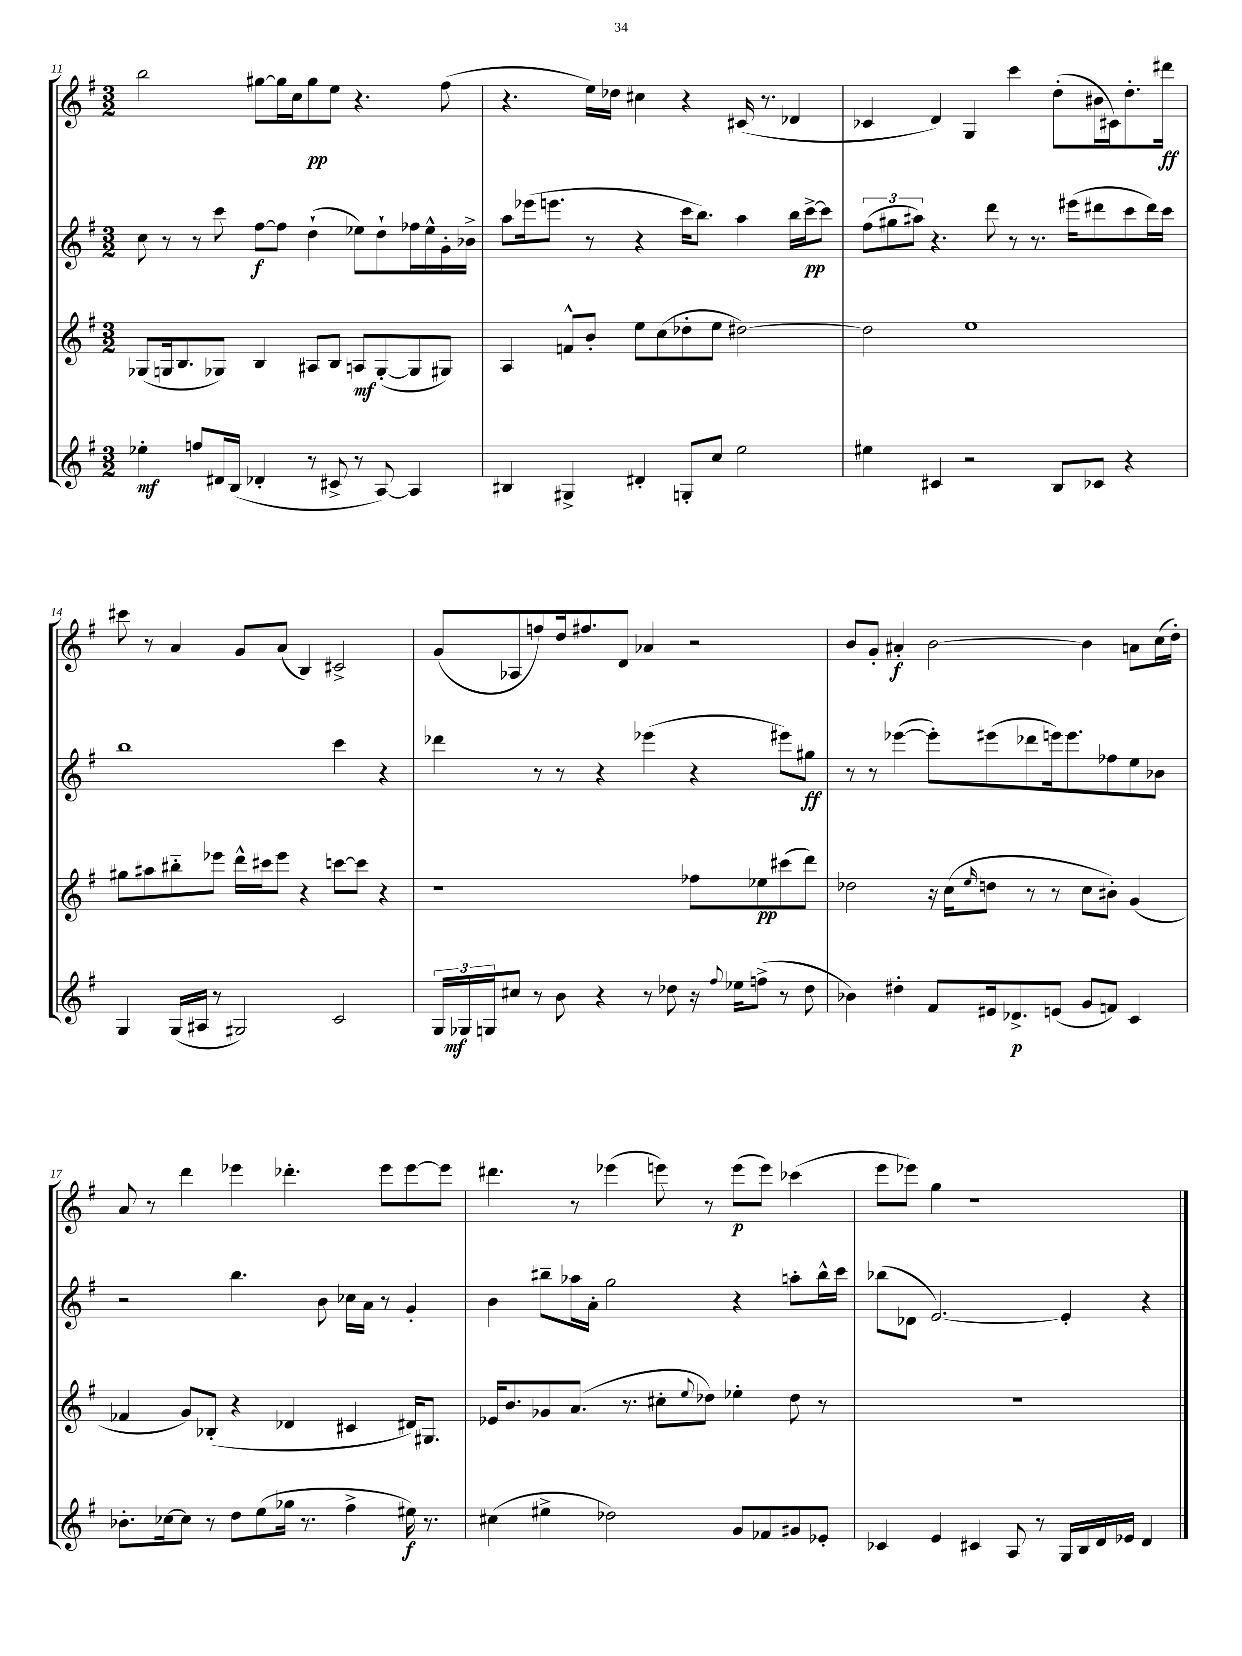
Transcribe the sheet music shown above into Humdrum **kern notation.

**kern	**dynam	**kern	**dynam	**kern	**dynam	**kern	**dynam
*part4	*part4	*part3	*part3	*part2	*part2	*part1	*part1
*staff4	*staff4	*staff3	*staff3	*staff2	*staff2	*staff1	*staff1
*clefG2	*	*clefG2	*	*clefG2	*	*clefG2	*
*k[f#]	*	*k[f#]	*	*k[f#]	*	*k[f#]	*
*M3/2	*	*M3/2	*	*M3/2	*	*M3/2	*
=11	=11	=11	=11	=11	=11	=11	=11
4ee-X'\	mf	(8G-X/L	.	8cc\	.	2bb\	.
.	.	16Gn/k	.	8r	.	.	.
.	.	8.B/	.	.	.	.	.
8ffn/L	.	.	.	8r	.	.	.
16d#X/L	.	8G-X/J)	.	8ccc\	.	.	.
(16B/JJ	.	.	.	.	.	.	.
4d-X'/	.	4B/	.	[8ff#\L	f	[8gg#X\L	.
.	.	.	.	8ff#\J]	.	16gg#\L]	.
.	.	.	.	.	.	16cc\J	.
8r	.	8A#X/L	.	(4dd`\	.	8gg#\	pp
8c#X^/	.	8B/J	.	.	.	8ee\J	.
8r	.	8An/L	mf	8ee-X\L)	.	4.r	.
[8A/)	.	([8G-'/	.	8dd`\	.	.	.
4A/]	.	8G-/]	.	16ff-X\L	.	.	.
.	.	.	.	16ee-^^\	.	.	.
.	.	8G#X/J)	.	16g'\	.	(8ff#\	.
.	.	.	.	16b-X^\JJ	.	.	.
=12	=12	=12	=12	=12	=12	=12	=12
4B#X/	.	4A/	.	8aa\L	.	4.r	.
.	.	.	.	(16eee-X\k	.	.	.
.	.	.	.	8.eeen\J	.	.	.
4G#X^/	.	8fn^^/L	.	.	.	.	.
.	.	8b'/J	.	8r	.	16ee\LL)	.
.	.	.	.	.	.	16dd-X\JJ	.
4d#X'/	.	8ee\L	.	4r	.	4cc#X\	.
.	.	(8cc\	.	.	.	.	.
8Gn'/L	.	8dd-X'\	.	16ccc\KL	.	4r	.
.	.	.	.	8.bb\J)	.	.	.
8cc/J	.	8ee\J	.	.	.	.	.
2ee\	.	[2dd#X\)	.	4aa\	.	(16c#X/	.
.	.	.	.	.	.	8.r	.
.	.	.	.	16bb\LL	.	4d-X/	.
.	.	.	.	[16ccc^\J	pp	.	.
.	.	.	.	8ccc\J]	.	.	.
=13	=13	=13	=13	=13	=13	=13	=13
4ee#X\	.	2dd#\]	.	(12ff#\L	.	4c-X/	.
.	.	.	.	12gg#X\	.	.	.
.	.	.	.	12aa#X\J)	.	.	.
4c#X/	.	.	.	4.r	.	4d/)	.
2r	.	1ee	.	.	.	4G/	.
.	.	.	.	8ddd\	.	.	.
.	.	.	.	8r	.	4ccc\	.
.	.	.	.	8.r	.	.	.
8B/L	.	.	.	.	.	(8dd'\L	.
.	.	.	.	(16eee#X\KL	.	.	.
8c-X/J	.	.	.	8ddd#X\	.	16b#X\L	.
.	.	.	.	.	.	16c#X\J)	.
4r	.	.	.	8ccc\	.	8.dd'\	.
.	.	.	.	16ddd#\L)	.	.	.
.	.	.	.	16ccc\JJ	.	16ddd#X\Jk	ff
!!LO:LB:g=z
=14	=14	=14	=14	=14	=14	=14	=14
4G/	.	8gg#X\L	.	1bb	.	8ccc#X\	.
.	.	8aa#X\	.	.	.	8r	.
(16G/LL	.	8bb#X\	.	.	.	4a/	.
16A#X/JJ	.	.	.	.	.	.	.
8r	.	8eee-X\J	.	.	.	.	.
2G#X/)	.	16ddd^^\LL	.	.	.	8g/L	.
.	.	16ccc#X\J	.	.	.	.	.
.	.	8eee-\J	.	.	.	(8a/J	.
.	.	4r	.	.	.	4B/)	.
2c/	.	[8cccn\L	.	4ccc\	.	2c#X^/	.
.	.	8ccc\J]	.	.	.	.	.
.	.	4r	.	4r	.	.	.
=15	=15	=15	=15	=15	=15	=15	=15
24G/LL	.	1r	.	4ddd-X\	.	(8g/L	.
24G-X/	mf	.	.	.	.	.	.
24Gn/J	.	.	.	.	.	.	.
8cc#X/J	.	.	.	.	.	8A-X/	.
8r	.	.	.	8r	.	8ffn/)	.
8b\	.	.	.	8r	.	16dd/k	.
.	.	.	.	.	.	8.ff#X/	.
4r	.	.	.	4r	.	.	.
.	.	.	.	.	.	8d/J	.
8r	.	.	.	(4eee-X\	.	4a-X/	.
8dd-X\	.	.	.	.	.	.	.
16r	.	8ff-X\L	.	4r	.	2r	.
8qqff#/	.	.	.	.	.	.	.
16ee-X\KL	.	.	.	.	.	.	.
(8ffn^\J	.	8ee-X\	pp	.	.	.	.
8r	.	(8ccc#X\	.	8eee#X\L)	.	.	.
8dd-\	.	8ddd\J)	.	8gg#X\J	ff	.	.
=16	=16	=16	=16	=16	=16	=16	=16
4b-X\)	.	2dd-X\	.	8r	.	8b/L	.
.	.	.	.	8r	.	8g'/J	.
4dd#X'\	.	.	.	([4eee-X\	.	4a#X'/	f
8f#/L	.	16r	.	8eee-'\L])	.	[2b\	.
.	.	(16cc\KL	.	.	.	.	.
.	.	16qqee/	.	.	.	.	.
16e#X/k	.	8ddn\J	.	(8eee#X\	.	.	.
8.d-X^/	p	.	.	.	.	.	.
.	.	8r	.	8ddd-X\	.	.	.
(8en/J	.	8r	.	16eeen\k)	.	.	.
.	.	.	.	8.eee\	.	.	.
8g/L	.	8cc\L	.	.	.	4b\]	.
8fn/J)	.	8b#X'\J)	.	8ff-X\	.	.	.
4c/	.	(4g/	.	8ee\	.	8an\L	.
.	.	.	.	8b-X\J	.	(16cc\L	.
.	.	.	.	.	.	16dd'\JJ)	.
!!LO:LB:g=z
=17	=17	=17	=17	=17	=17	=17	=17
8.b-X'\L	.	4f-X/	.	2r	.	8a/	.
.	.	.	.	.	.	8r	.
[16cc-X\k	.	.	.	.	.	.	.
8cc-\J]	.	8g/L)	.	.	.	4ddd\	.
8r	.	(8B-X'/J	.	.	.	.	.
8dd\L	.	4r	.	4.bb\	.	4eee-X\	.
(8ee\	.	.	.	.	.	.	.
16gg-X\Jk	.	4d-X/	.	.	.	4.ddd-X'\	.
8.r	.	.	.	.	.	.	.
.	.	.	.	8b\	.	.	.
4ff#^\	.	4c#X/	.	16cc-X\LL	.	.	.
.	.	.	.	16a\JJ	.	.	.
.	.	.	.	8r	.	8eee-\L	.
16ee#X\)	f	16d#X/KL)	.	4g'/	.	[8eee-\	.
8.r	.	8.G#X/J	.	.	.	.	.
.	.	.	.	.	.	8eee-\J]	.
=18	=18	=18	=18	=18	=18	=18	=18
(4cc#X\	.	16e-X/KL	.	4b\	.	4.ddd#X\	.
.	.	8.b/	.	.	.	.	.
4ee#X^\	.	8g-X/	.	8bb#X~\L	.	.	.
.	.	(8.a/J	.	16aa-X\L	.	8r	.
.	.	.	.	16a'\JJ	.	.	.
2dd-X\)	.	.	.	2gg\	.	(4eee-X\	.
.	.	8.r	.	.	.	.	.
.	.	8cc#X'\L	.	.	.	8eeen\)	.
.	.	8qqee/	.	.	.	.	.
.	.	8dd-X\J)	.	.	.	8r	.
8g/L	.	4ee-X'\	.	4r	.	(8eee\L	p
8f-X/	.	.	.	.	.	8eee\J)	.
8g#X/	.	8dd-\	.	8aan'\L	.	(4ccc-X\	.
8e-X'/J	.	8r	.	16bb#^^\L	.	.	.
.	.	.	.	16ccc\JJ	.	.	.
=19	=19	=19	=19	=19	=19	=19	=19
4c-X/	.	1.r	.	(8bb-X\L	.	8eee\L	.
.	.	.	.	8d-X\J	.	8eee-X\J)	.
4e/	.	.	.	[2.e/)	.	4gg\	.
4c#X/	.	.	.	.	.	1r	.
8A/	.	.	.	.	.	.	.
8r	.	.	.	.	.	.	.
16G/LL	.	.	.	4e'/]	.	.	.
16B/	.	.	.	.	.	.	.
16d/	.	.	.	.	.	.	.
16e-X/JJ	.	.	.	.	.	.	.
4d/	.	.	.	4r	.	.	.
==	==	==	==	==	==	==	==
*-	*-	*-	*-	*-	*-	*-	*-
